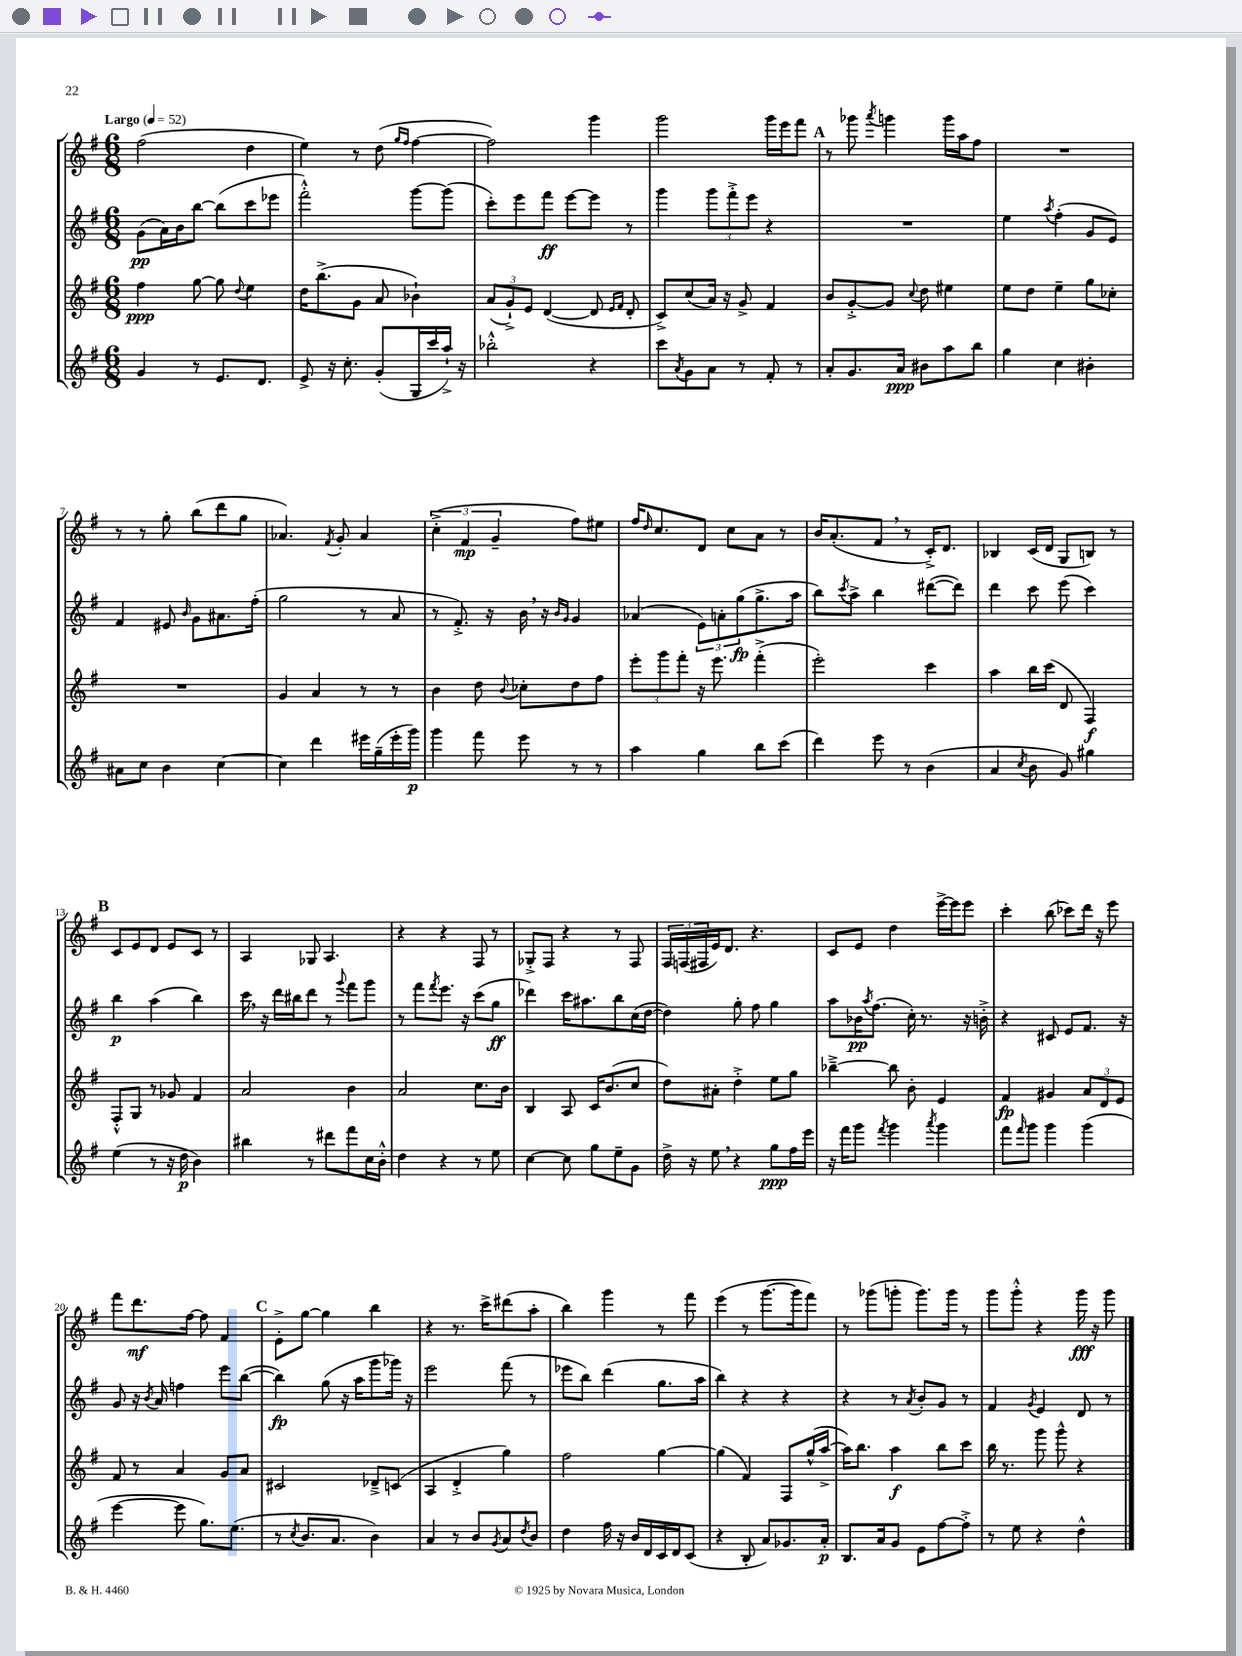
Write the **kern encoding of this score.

**kern	**kern	**kern	**kern
*staff4	*staff3	*staff2	*staff1
*clefG2	*clefG2	*clefG2	*clefG2
*k[f#]	*k[f#]	*k[f#]	*k[f#]
*M6/8	*M6/8	*M6/8	*M6/8
*MM52	*MM52	*MM52	*MM52
4g/	4ff#\	(8g\L	(2ff#\
.	.	16a\L)	.
.	.	16b\J	.
8r	[8gg\	[8bb\J	.
8.e/L	8gg\]	(8bb\]L	.
.	8qqdd/	.	.
.	4ee\	8ccc\	4dd\
8.d/J	.	.	.
.	.	8eee-\J	.
=	=	=	=
8e^/	16dd\LK	2fff#'^^\)	4ee\)
.	(8.bb^\	.	.
16r	.	.	.
8.cc'\	.	.	.
.	8g\J	.	8r
(8g'/L	8a/	.	(8dd\
.	.	.	16qqgg/LL
.	.	.	16qqff#/JJ
16G/L	4b-`\)	[8ggg\L	[4ff#\
16ccc/	.	.	.
16aa`^/JJ)	.	(8ggg\]J	.
16r	.	.	.
=	=	=	=
2bb-'^^\	(12a/L	8ccc'\L)	2ff#\])
.	12g`^/)	.	.
.	.	8eee\	.
.	12e/J	.	.
.	([4d/	8fff#\J	.
.	.	[8eee\L	.
4r	8d/]	8eee\]J	4ggg\
.	16qqe/LL	.	.
.	16qqf#/JJ	.	.
.	8d'/	8r	.
=	=	=	=
8ccc\L	8c^/L)	4ggg\	2ggg\
8qa/	.	.	.
8g\	(8cc/	.	.
8a\J	16a/Jk)	12ggg\L	.
.	16r	.	.
.	.	12fff#'^\	.
8r	8g^/	.	.
.	.	12eee\J	.
8f#'/	4f#/	4r	16ggg\LL
.	.	.	16eee\J
8r	.	.	8fff#\J
=	=	=	=
8a'/L	8b/L	2.r	8r
8.g/	[8g'^/	.	8ggg-\
.	.	.	8qaaa/
.	8g/]J	.	4ggg\
16a/Jk	.	.	.
.	8qqcc/	.	.
8b#\L	8dd\	.	.
8aa\	4ee#\	.	16ggg\LL
.	.	.	16aa\J
8bb\J	.	.	8ff#\J
=	=	=	=
4gg\	8ee\L	4ee\	2.r
.	8dd\J	.	.
.	.	8qaa/	.
4cc\	4ee~\	(4ff#'\	.
4b#'\	8gg\L	8g/L	.
.	8cc-'\J	8e/J)	.
=	=	=	=
8a#\L	2.r	4f#/	8r
8cc\J	.	.	8r
4b\	.	8e#/	8gg'\
.	.	16qqb/	.
.	.	8g\L	(8bb\L
[4cc\	.	8.a#\	8ddd\
.	.	.	8gg\J
.	.	(16ff#'\Jk	.
=	=	=	=
4cc\]	4g/	2gg\	4.a-/)
4ddd\	4a/	.	.
.	.	.	8qf#/
.	.	.	8g'/
16eee#\LL	8r	8r	4a-/
(16gg~\	.	.	.
16eee#'\	8r	8a/	.
16ggg\JJ)	.	.	.
=	=	=	=
4ggg\	4b\	8r	(6cc'^\
.	.	8.f#'^/)	.
.	.	.	6f#/
8fff#\	8dd\	.	.
.	.	16r	.
.	.	.	6g~/
.	8qqb/	.	.
8eee\	8cc-'\L	16b\	.
.	.	16r	.
.	.	16qqb/LL	.
.	.	16qqg/JJ	.
8r	8dd\	4g/	8ff#\L)
8r	8ff#\J	.	8ee#\J
=	=	=	=
4aa\	12eee'\L	(4a-/	16ff#/LK
.	.	.	16qqdd/
.	.	.	8.cc/
.	12ggg\	.	.
.	12fff#'\J	.	.
4gg\	16r	12e\L)	8d/J
.	8.eee\	.	.
.	.	12a'\	.
.	.	.	8cc\L
.	.	(12gg\	.
8bb\L	(4fff#'^\	8.gg^\	8a\J
(8ccc\J	.	.	8r
.	.	16aa\Jk	.
=	=	=	=
4ddd\)	2eee'\)	8bb\L)	16b/LK
.	.	.	(8.a'/
.	.	8qccc/	.
.	.	8aa^\J	.
8eee\	.	4bb\	8f#/J
8r	.	.	8r
(4b\	4ccc\	([8ddd#\L	16c'^/LK)
.	.	.	8.d/J
.	.	8ddd#\]J)	.
=	=	=	=
4a/	4aa\	4ddd\	4B-/
8qcc/	.	.	.
8b\	16bb\LL	8ccc\	(16c/LL
.	(16ccc\JJ	.	16d/JJ
8g/)	8d/	(8eee\	8G/L
4gg#\	4F#/)	4ccc\)	8B/J)
.	.	.	8r
=	=	=	=
(4ee\	8F#'^^/L	4bb\	8c/L
.	8G/J	.	8e/
8r	8r	(4aa\	8d/J
16r	8g-/	.	8e/L
16dd\	.	.	.
4b\)	4f#/	4bb\)	8c/J
.	.	.	8r
=	=	=	=
4bb#\	2a/	16ccc\	4A/
.	.	16r	.
.	.	16ddd\LL	.
.	.	16bb#\J	.
8r	.	8ddd\J	8G-/
8ddd#\L	.	8r	4.A/
.	.	8qqggg/	.
8fff#\	4b\	8fff#\L	.
16cc\L	.	8ggg\J	.
16b'^^\JJ	.	.	.
=	=	=	=
4dd\	2a/	8r	4r
.	.	8fff#\L	.
.	.	8qfff#/	.
4r	.	8.eee\J	4r
.	.	16r	.
8r	8.cc\L	(8ccc\L	8F#/
8ee\	.	8gg\J	8r
.	16b\Jk	.	.
=	=	=	=
[4cc\	4B/	4ddd-\)	8G-'^/L
.	.	.	8F#/J
8cc\]	8A/	16ccc\LK	4r
.	.	8.aa#\	.
8gg\L	16c/LK	.	.
.	(8.b/	.	.
8ee~\	.	8bb\	8r
8g\J	8cc/J	(16cc\L	8F#/
.	.	[16dd\JJ	.
=	=	=	=
16dd^\	8dd\L)	4dd\])	24F#/LL
.	.	.	(24F/
16r	.	.	.
.	.	.	24F#/
8ee\	8a#'\J	.	16e/J)
.	.	.	8.d/J
4r	4dd'^\	8gg'\	.
.	.	8ff#\	4.r
8gg\L	8ee\L	4gg\	.
16ff#\L	8gg\J	.	.
16eee\JJ	.	.	.
=	=	=	=
16r	[4bb-~^\	8aa\L	8c/L
16fff#\LK	.	.	.
8ggg\J	.	16b-\K	8e/J
.	.	8qaa/	.
.	.	(8.ff#\J	.
8qfff#/	.	.	.
4ggg\	8bb-\]	.	4dd\
.	8b'\	16cc'\)	.
.	.	8.r	.
8qaaa/	.	.	.
4ggg\	4e/	.	[16eee^\LL
.	.	.	16eee\]J
.	.	16r	8eee\J
.	.	16b'^\	.
=	=	=	=
8fff#\L	4f#/	4r	4ccc'\
16qqfff#/	.	.	.
8ggg\J	.	.	.
4ggg\	4g#/	8c#/	(8bb\
.	.	8e/L	8ccc-\L)
(4ggg\	12a/L	8.f#/J	16ddd\Jk
.	.	.	16r
.	12d/	.	.
.	.	.	8eee\
.	12e/J	.	.
.	.	16r	.
=	=	=	=
[4eee\	8f#/	8g/	8fff#\L
.	8r	16r	8.ddd\
.	.	8qb/	.
.	.	16a/	.
8eee\]	4a/	4ff\	.
.	.	.	[16ff#\Jk
8.gg\L)	.	.	8ff#\]
.	8g/L	8eee\L	4f#/
(8.ee\J	.	.	.
.	8a/J	([8bb\J	.
=	=	=	=
8r	2c#/	4bb\])	8e'^\L
8qcc/	.	.	.
8.b/L	.	.	[8gg\J
.	.	(8gg\	4gg\]
8.a/J	.	.	.
.	.	16r	.
.	.	16aa\LK	.
4b\)	8d-~^/L	8ggg\	4bb\
.	(8c/J	16ggg-\Jk)	.
.	.	16r	.
=	=	=	=
4a/	4A/	2eee\	4r
8r	4d'^/	.	8.r
8b/L	.	.	.
.	.	.	16ccc^\LK
8qg/	.	.	.
8a/	4gg\)	(8fff#\	(8ddd#\
8qdd/	.	.	.
8b/J	.	8r	8aa'\J
=	=	=	=
4dd\	2ff#\	8eee-\L	4bb\)
.	.	8bb\J)	.
16ff#\	.	(4ddd\	4ggg\
16r	.	.	.
16b/LL	.	.	.
16d/	.	.	.
16c/	[4gg\	8.gg\L	8r
16d/J	.	.	.
(8c/J	.	.	8fff#\
.	.	16aa\Jk	.
=	=	=	=
4r	(4gg\]	4bb\)	(4eee\
8B'/	4f#/)	4r	8r
8a/L)	.	.	[8.ggg\L
8.g-/	8F#/L	4r	.
.	.	.	16ggg\]k
.	(16gg^^/L	.	8fff#\J)
16a'/Jk	[16aa^/JJ	.	.
=	=	=	=
8.B/L	16aa\]LK)	4r	8r
.	8.bb\J	.	.
.	.	.	(8ggg-\L
16a/k	.	.	.
8g/J	4aa\	8r	8ggg'\J
.	.	8qa/	.
8e\L	.	8b'/L	8.ggg\L)
[8ff#\	8bb\L	8g/J	.
.	.	.	16ggg\Jk
8ff#'^\]J	8ccc\J	8r	8r
=	=	=	=
8r	16bb\	4f#/	8ggg\L
.	8.r	.	.
8ee\	.	.	8ggg'^^\J
.	.	8qg/	.
4r	8ggg\	4e/	4r
.	8ggg^^\	.	.
4dd^^\	4r	8d/	16ggg\
.	.	.	16r
.	.	8r	8ggg\
==	==	==	==
*-	*-	*-	*-
